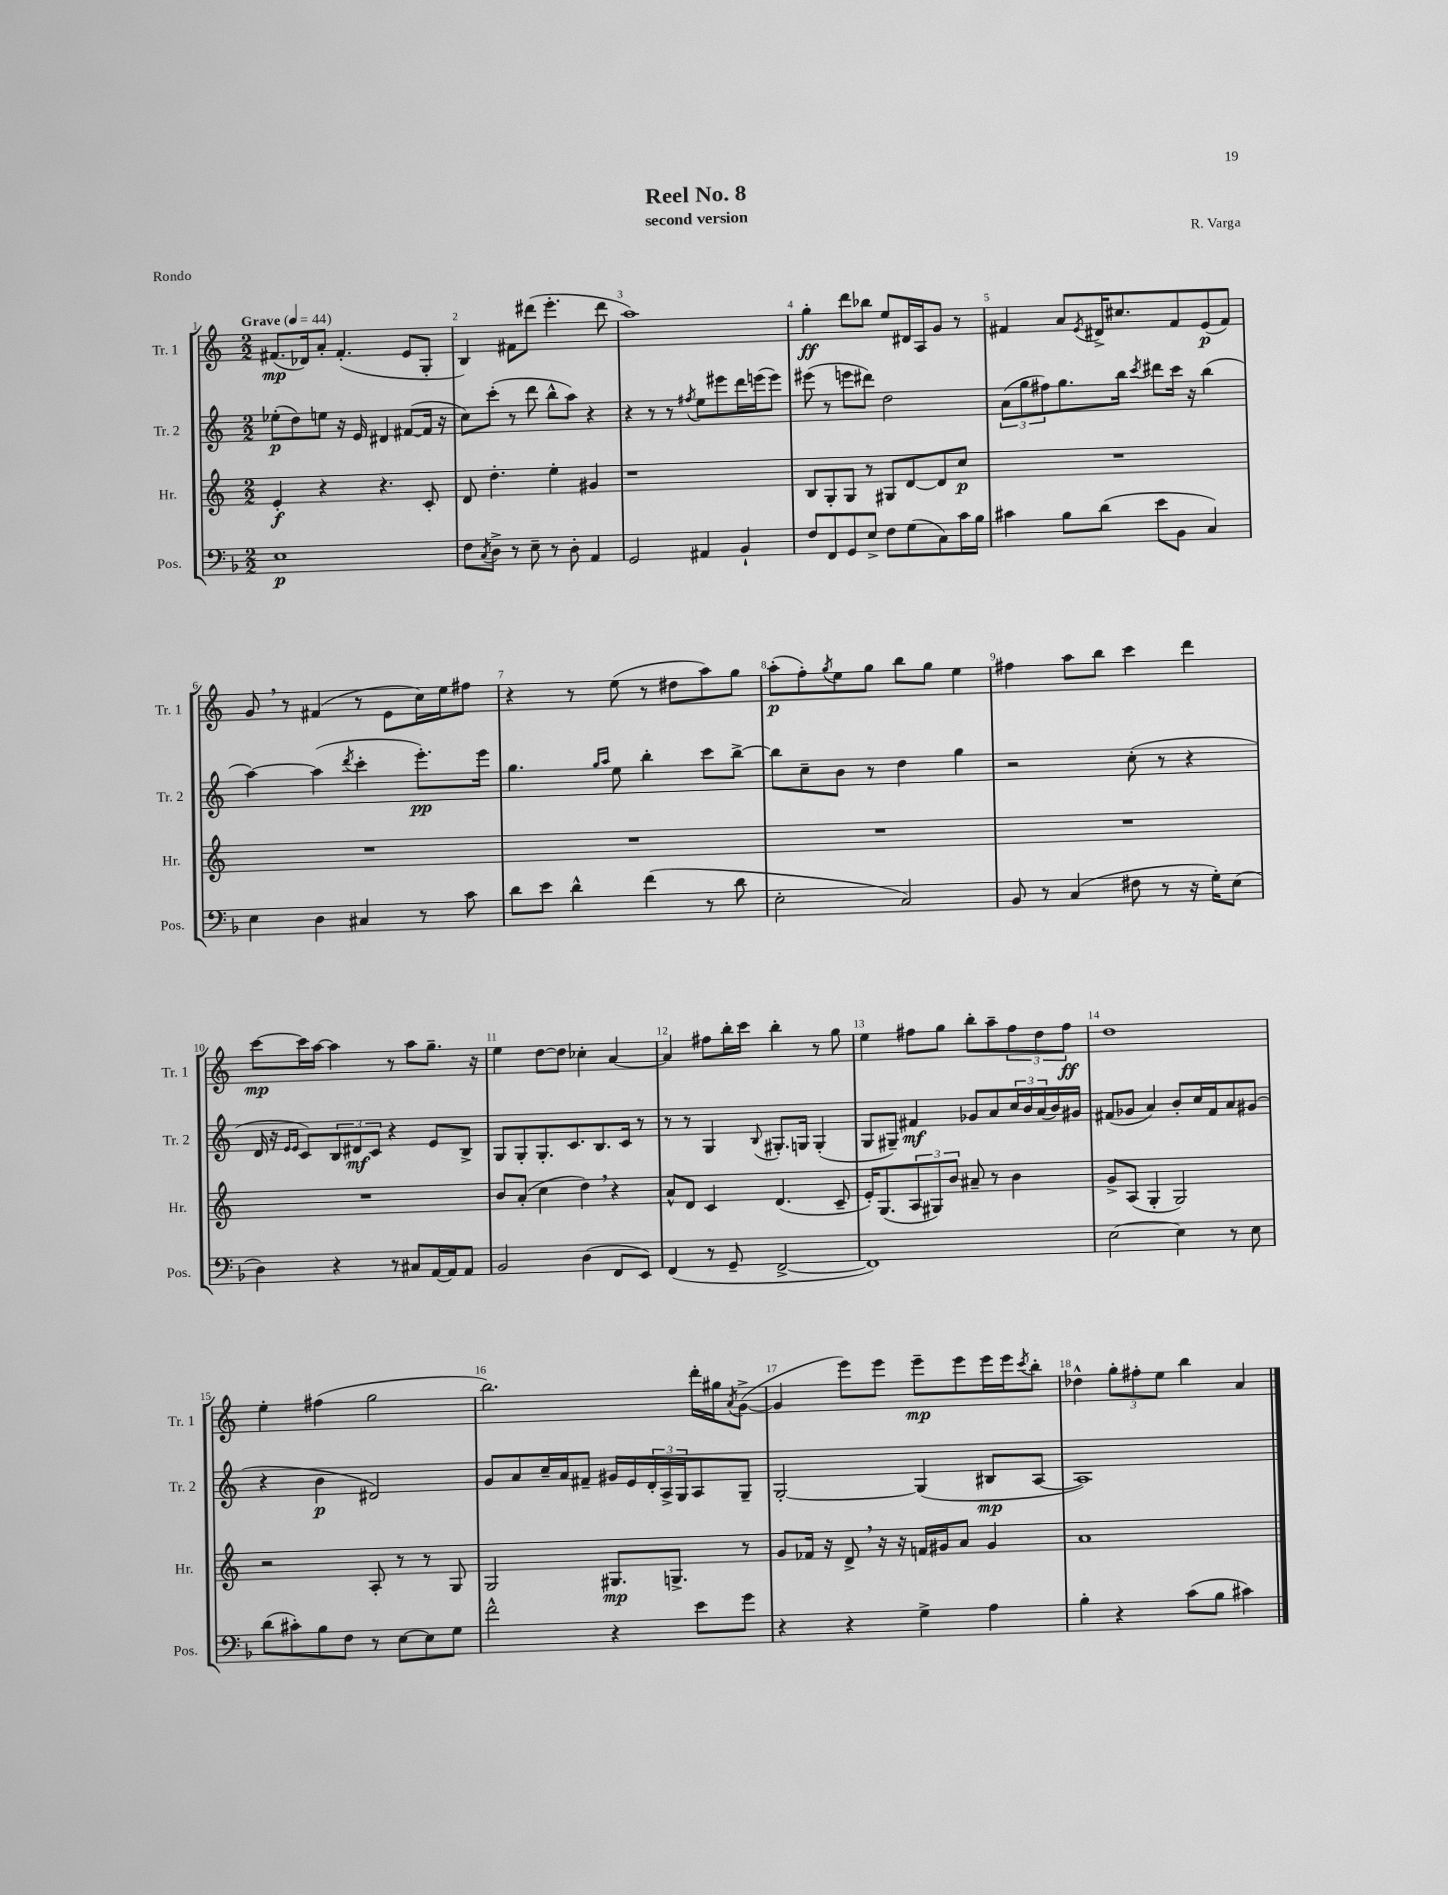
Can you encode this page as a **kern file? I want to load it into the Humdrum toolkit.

**kern	**dynam	**kern	**dynam	**kern	**dynam	**kern	**dynam
*part4	*part4	*part3	*part3	*part2	*part2	*part1	*part1
*staff4	*staff4	*staff3	*staff3	*staff2	*staff2	*staff1	*staff1
*I"Pos.	*	*I"Hr.	*	*I"Tr. 2	*	*I"Tr. 1	*
*I'Pos.	*	*I'Hr.	*	*I'Tr. 2	*	*I'Tr. 1	*
*clefF4	*	*clefG2	*	*clefG2	*	*clefG2	*
*k[b-]	*	*k[]	*	*k[]	*	*k[]	*
*M2/2	*	*M2/2	*	*M2/2	*	*M2/2	*
*MM44	*	*MM44	*	*MM44	*	*MM44	*
=1	=1	=1	=1	=1	=1	=1	=1
!	!	!	!	!	!	!LO:TX:a:B:t=Grave	!
1E	p	4e'/	f	(8ee-X'\L	p	(8.f#X/L	mp
.	.	.	.	8dd\)	.	.	.
.	.	.	.	.	.	16d-X/k)	.
.	.	4r	.	8een\J	.	8a'/J	.
.	.	.	.	16r	.	(4.f#'/	.
.	.	.	.	16e/	.	.	.
.	.	4.r	.	4d#X/	.	.	.
.	.	.	.	([8f#X/L	.	8e/L	.
.	.	8c'/	.	16f#/Jk]	.	8G'/J	.
.	.	.	.	16r	.	.	.
=2	=2	=2	=2	=2	=2	=2	=2
8F\L	.	8d/	.	8cc\L)	.	4B/)	.
8qC/	.	.	.	.	.	.	.
8D^\J	.	4.dd'\	.	(8ccc'\J	.	.	.
8r	.	.	.	8r	.	8f#X\L	.
8E~\	.	.	.	8ddd\	.	(8ddd#X\J	.
8r	.	4ee'\	.	8bb^^\L	.	4.eee'\	.
8D'\	.	.	.	8aa\J)	.	.	.
4AA/	.	4g#X/	.	4r	.	.	.
.	.	.	.	.	.	8ddd#\	.
=3	=3	=3	=3	=3	=3	=3	=3
2GG/	.	1r	.	4r	.	1aa)	.
.	.	.	.	8r	.	.	.
.	.	.	.	8r	.	.	.
.	.	.	.	8qff#X/	.	.	.
4AA#X/	.	.	.	8ee\L	.	.	.
.	.	.	.	8eee#X\	.	.	.
4BB-`/	.	.	.	16ddd\L	.	.	.
.	.	.	.	(16eeen\J	.	.	.
.	.	.	.	8eee\J)	.	.	.
=4	=4	=4	=4	=4	=4	=4	=4
8F/L	.	8B/L	.	(8eee#X\	.	4gg'\	ff
8FF/	.	8G'/	.	8r	.	.	.
8GG/	.	8G/J	.	8eeen\L	.	8ddd\L	.
8E^/J	.	8r	.	8ddd#X\J)	.	8bb-X\J	.
8F\L	.	8G#X/L	.	2dd\	.	8ee/L	.
(8G\	.	[8d/	.	.	.	16d#X/L	.
.	.	.	.	.	.	16A/J	.
8C\)	.	8d/]	.	.	.	8g/J	.
16c\L	.	8cc/J	p	.	.	8r	.
16B-\JJ	.	.	.	.	.	.	.
=5	=5	=5	=5	=5	=5	=5	=5
4c#X\	.	1r	.	(12a\L	.	4f#X/	.
.	.	.	.	12gg\	.	.	.
.	.	.	.	12ff#X\)	.	.	.
8B-\L	.	.	.	8.gg\	.	8a/L	.
.	.	.	.	.	.	8qe/	.
(8d\J	.	.	.	.	.	16d#X^/K	.
.	.	.	.	16bb\Jk	.	8.cc#X/	.
.	.	.	.	8qccc/	.	.	.
8e\L	.	.	.	8ddd#X\L	.	.	.
8BB-\J	.	.	.	16ccc\Jk	.	8f#/	.
.	.	.	.	16r	.	.	.
4C/)	.	.	.	(4bb\	.	(8e/	p
.	.	.	.	.	.	8f#/J)	.
!!LO:LB:g=z
=6	=6	=6	=6	=6	=6	=6	=6
4E\	.	1r	.	[4aa\)	.	8g,/	.
.	.	.	.	.	.	8r	.
4D\	.	.	.	(4aa\]	.	(4f#X/	.
.	.	.	.	8qddd/	.	.	.
4C#X/	.	.	.	4ccc'\	.	8r	.
.	.	.	.	.	.	8e\L	.
8r	.	.	.	8.eee'\L)	pp	16cc\L)	.
.	.	.	.	.	.	16ee\J	.
8c\	.	.	.	.	.	8ff#X\J	.
.	.	.	.	16eee\Jk	.	.	.
=7	=7	=7	=7	=7	=7	=7	=7
8d\L	.	1r	.	4.gg\	.	4r	.
8e\J	.	.	.	.	.	.	.
4d^^\	.	.	.	.	.	8r	.
.	.	.	.	16qqgg/LL	.	.	.
.	.	.	.	16qqaa/JJ	.	.	.
.	.	.	.	8ee\	.	(8ee\	.
(4f\	.	.	.	4bb'\	.	8r	.
.	.	.	.	.	.	8dd#X\L	.
8r	.	.	.	8ccc\L	.	8aa\)	.
8d\	.	.	.	[8bb^\J	.	8gg\J	.
=8	=8	=8	=8	=8	=8	=8	=8
2E'\	.	1r	.	8bb\L]	.	(8aa'\L	p
.	.	.	.	8cc~\	.	8ff'\)	.
.	.	.	.	.	.	8qgg/	.
.	.	.	.	8b\J	.	8ee\	.
.	.	.	.	8r	.	8gg\J	.
2C/)	.	.	.	4dd\	.	8bb\L	.
.	.	.	.	.	.	8gg\J	.
.	.	.	.	4gg\	.	4ee\	.
=9	=9	=9	=9	=9	=9	=9	=9
8BB-/	.	1r	.	2r	.	4ff#X\	.
8r	.	.	.	.	.	.	.
(4C/	.	.	.	.	.	8aa\L	.
.	.	.	.	.	.	8bb\J	.
8F#X\	.	.	.	(8cc'\	.	4ccc\	.
8r	.	.	.	8r	.	.	.
16r	.	.	.	4r	.	4ddd\	.
16G'\KL)	.	.	.	.	.	.	.
(8E\J	.	.	.	.	.	.	.
!!LO:LB:g=z
=10	=10	=10	=10	=10	=10	=10	=10
4D\)	.	1r	.	16d/	.	[8ccc\L	mp
.	.	.	.	16r	.	.	.
.	.	.	.	16qqe/LL	.	.	.
.	.	.	.	16qqe/JJ	.	.	.
.	.	.	.	8c/L)	.	16ccc\L]	.
.	.	.	.	.	.	[16aa\JJ	.
4r	.	.	.	12B/	.	4aa\]	.
.	.	.	.	12d#X/	mf	.	.
.	.	.	.	12c/J	.	.	.
8r	.	.	.	4r	.	8r	.
8C#X/L	.	.	.	.	.	8aa\L	.
[16AA/L	.	.	.	8e/L	.	8.gg~\J	.
16AA/J]	.	.	.	.	.	.	.
8AA/J	.	.	.	8B^/J	.	.	.
.	.	.	.	.	.	16r	.
=11	=11	=11	=11	=11	=11	=11	=11
2BB-/	.	8b/L	.	8G/L	.	4ee\	.
.	.	(8a'/J	.	8G'/	.	.	.
.	.	4cc\	.	8.G'/	.	[8dd\L	.
.	.	.	.	.	.	8dd\J]	.
.	.	.	.	8.c/	.	.	.
(4D\	.	4dd,\)	.	.	.	4cc-X'\	.
.	.	.	.	8.B/	.	.	.
8FF/L	.	4r	.	.	.	[4a/	.
.	.	.	.	16c/Jk	.	.	.
8EE/J)	.	.	.	8r	.	.	.
=12	=12	=12	=12	=12	=12	=12	=12
(4FF/	.	8a^^/L	.	8r	.	4a/]	.
.	.	8d/J	.	8r	.	.	.
8r	.	4c/	.	4G/	.	8ff#X\L	.
8GG~/	.	.	.	.	.	16bb'\L	.
.	.	.	.	.	.	16ccc\JJ	.
.	.	.	.	8qqB/	.	.	.
[2FF^/	.	(4.d/	.	8.G#X'/L	.	4bb'\	.
.	.	.	.	16Gn/Jk	.	.	.
.	.	.	.	(4G'/	.	8r	.
.	.	8c~/	.	.	.	8gg\	.
=13	=13	=13	=13	=13	=13	=13	=13
1FF])	.	16e'/KL)	.	8G/L	.	4ee\	.
.	.	(8.G/	.	.	.	.	.
.	.	.	.	8G#X~/J)	.	.	.
.	.	12A/	.	4f#X/	mf	8ff#X\L	.
.	.	12G#X/)	.	.	.	.	.
.	.	.	.	.	.	8gg\J	.
.	.	12b/J	.	.	.	.	.
.	.	8a#X~/	.	8g-X/L	.	8bb'\L	.
.	.	8r	.	8a/	.	8aa~\	.
.	.	4b\	.	24cc/L	.	12ff#\	.
.	.	.	.	24b/	.	.	.
.	.	.	.	(24a/	.	12dd\	.
.	.	.	.	16b/)	.	.	.
.	.	.	.	.	.	12ff#\J	ff
.	.	.	.	16g#X/JJ	.	.	.
=14	=14	=14	=14	=14	=14	=14	=14
[2E\	.	8g^/L	.	(8f#X/L	.	1dd	.
.	.	(8A/J	.	8g-X/J	.	.	.
.	.	4G'/	.	4a/)	.	.	.
4E\]	.	2G/)	.	8b'/L	.	.	.
.	.	.	.	16cc/L	.	.	.
.	.	.	.	16f#/J	.	.	.
8r	.	.	.	8a/	.	.	.
8E\	.	.	.	(8g#X/J	.	.	.
!!LO:LB:g=z
=15	=15	=15	=15	=15	=15	=15	=15
(8d\L	.	2r	.	4r	.	4ee'\	.
8c#X'\)	.	.	.	.	.	.	.
8B-\	.	.	.	4b\	p	(4ff#X\	.
8F\J	.	.	.	.	.	.	.
8r	.	8A'/	.	2d#X/)	.	2gg\	.
[8E\L	.	8r	.	.	.	.	.
8E\]	.	8r	.	.	.	.	.
8G\J	.	8G/	.	.	.	.	.
=16	=16	=16	=16	=16	=16	=16	=16
2f^^\	.	2G/	.	8g/L	.	2.bb\)	.
.	.	.	.	8a/	.	.	.
.	.	.	.	16cc~/L	.	.	.
.	.	.	.	16a/J	.	.	.
.	.	.	.	8f#X~/J	.	.	.
4r	.	8.G#X/L	mp	16g#X/LL	.	.	.
.	.	.	.	16e/	.	.	.
.	.	.	.	24d'/	.	.	.
.	.	.	.	24A^/	.	.	.
.	.	8.Gn^/J	.	.	.	.	.
.	.	.	.	24G/J	.	.	.
8e\L	.	.	.	8A/	.	16ddd'\LL	.
.	.	.	.	.	.	16gg#X\J	.
.	.	.	.	.	.	8qa/	.
8g\J	.	8r	.	8G~/J	.	([8g^\J	.
=17	=17	=17	=17	=17	=17	=17	=17
4r	.	8g/L	.	[2G'/	.	4g/]	.
.	.	16f-X/Jk	.	.	.	.	.
.	.	16r	.	.	.	.	.
4r	.	8d^,/	.	.	.	8eee\L)	.
.	.	16r	.	.	.	8eee\J	.
.	.	16r	.	.	.	.	.
4G^\	.	16fn/LL	.	(4G/]	.	8eee~\L	mp
.	.	16g#X/J	.	.	.	.	.
.	.	8a/J	.	.	.	8eee\	.
4A\	.	4g#/	.	8B#X/L	mp	16eee\L	.
.	.	.	.	.	.	16eee\J	.
.	.	.	.	.	.	8qccc/	.
.	.	.	.	[8A/J	.	8bb'\J	.
=18	=18	=18	=18	=18	=18	=18	=18
4B-'\	.	1a	.	1A])	.	4dd-X^^\	.
4r	.	.	.	.	.	12gg'\L	.
.	.	.	.	.	.	12ff#X'\	.
.	.	.	.	.	.	12ee\J	.
(8c\L	.	.	.	.	.	4bb\	.
8B-\J	.	.	.	.	.	.	.
4c#X\)	.	.	.	.	.	4a/	.
==	==	==	==	==	==	==	==
*-	*-	*-	*-	*-	*-	*-	*-
